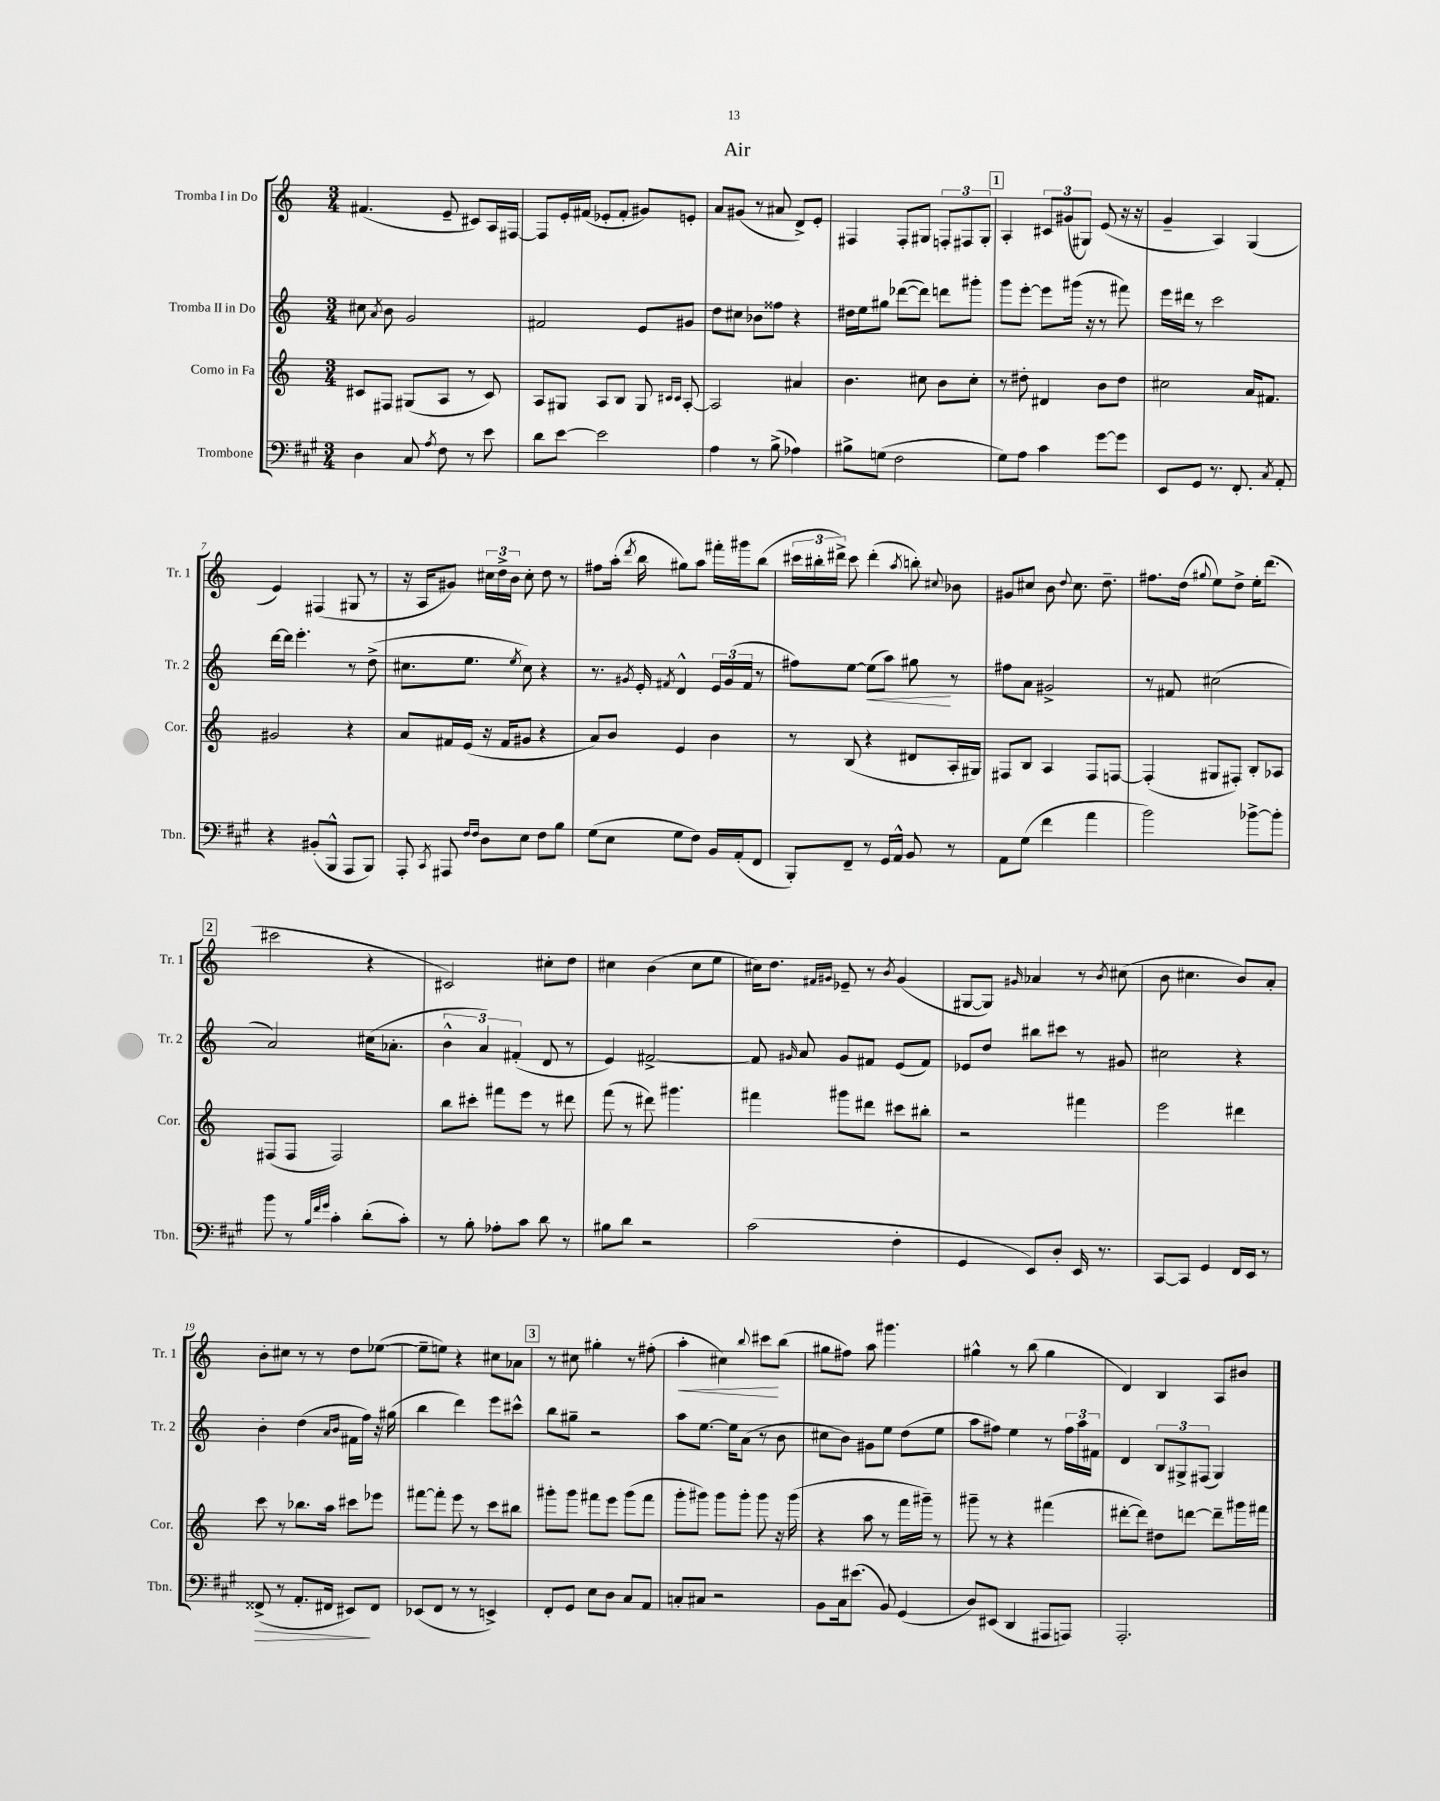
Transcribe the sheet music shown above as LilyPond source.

\header { title = "Air" }
<<
\new StaffGroup <<
\new Staff = "s0" \with { instrumentName = "Tromba I in Do" shortInstrumentName = "Tr. 1" } {
    \clef treble \key c \major \numericTimeSignature \time 3/4
    \autoBeamOff fis'4.( e'8-- cis'8[) a16 fis16]~ |
    fis8[ e'16-. fis'16]( ees'8[-. fis'8]-. gis'8[) e'8]-. |
    a'8[ gis'8]( r8 ais'8 d'8[->) e'8]-. |
    fis4 fis8[-. gis8] \tuplet 3/2 { f8[-. fis8 gis8]-. } |
    \mark \markup { \box "1" } a4-. \tuplet 3/2 { cis'8[ gis'8( gis8]) } e'8( r16 r16 |
    g'4-- a4) g4( |
    e'4) fis4( gis8 r8 |
    r16 a16[ gis'8]) \tuplet 3/2 { cis''16[ d''16-> b'16] } cis''8-. d''8 r8 |
    fis''8[ a''16]-.( \acciaccatura { d'''8 } b''16 gis''8[) a''8] fis'''16[-. gis'''16 b''8]( |
    \tuplet 3/2 { cis'''16[ bis''16-. dis'''16]->) } cis'''8 dis'''4-.( \acciaccatura { a''8 } b''8-.) \appoggiatura { cis''8 } bes'8 |
    gis'8[ cis''8] b'8 \appoggiatura { d''8 } cis''8. d''8.-- |
    fis''8.[ d''16]( \appoggiatura { gis''8 } e''8[) d''8]-> e''16[-. d'''8.]( |
    \mark \markup { \box "2" } cis'''2 r4 |
    cis'2) cis''8[-. d''8] |
    cis''4 b'4( cis''8[ e''8] |
    cis''16[) d''8.] \grace { fis'16[ gis'16] } ees'8-- r8 \acciaccatura { b'8 } gis'4( |
    gis8[~ gis8]) \grace { gis'16 } aes'4 r8 \acciaccatura { b'8 } cis''8( |
    b'8 cis''4. b'8[) a'8]-. |
    b'8[-. cis''8] r8 r8 d''8[ ees''8]~( |
    ees''8[-- e''8]) r4 cis''8[ aes'8] |
    \mark \markup { \box "3" } r8 cis''8 gis''4-. r8 fis''8-.( |
    a''4-.\< cis''4) \appoggiatura { b''8 } cis'''8[\! b''8]( |
    gis''8[ fis''8]) a''8 gis'''4. |
    gis''4-^ r8 b''8( gis''4 |
    d'4) b4 a8[ bis'8] \bar "|." |
}
\new Staff = "s1" \with { instrumentName = "Tromba II in Do" shortInstrumentName = "Tr. 2" } {
    \clef treble \key c \major \numericTimeSignature \time 3/4
    \autoBeamOff cis''8 \acciaccatura { a'8 } b'8 g'2 |
    fis'2 e'8[ gis'8] |
    d''8[ cis''8] bes'8[ fisis''8] r4 |
    dis''16[ e''16 gis''8] des'''8[~( des'''8]) d'''8[ gis'''8]-. |
    \mark \markup { \box "1" } g'''8[ e'''8]~-. e'''8[ gis'''16]( r16 r8 fis'''8) |
    e'''16[ dis'''16] r8 c'''2 |
    d'''16[~ d'''16] e'''4.-. r8 d''8->( |
    cis''8.[ e''8.] \acciaccatura { e''8 } cis''8) r4 |
    r8. \acciaccatura { gis'8 } e'16-. \acciaccatura { fis'8 } d'4-^ \tuplet 3/2 { e'16[ gis'16( fis'16] } r8 |
    fis''8[) e''8]~ e''8[\<( a''8]) gis''8\! r8 |
    fis''8[ a'8] gis'2-> |
    r8 fis'8 cis''2( |
    \mark \markup { \box "2" } a'2) cis''16[( aes'8.]-. |
    \tuplet 3/2 { b'4-^ a'4) fis'4-.( } d'8 r8 |
    e'4) fis'2~-> |
    fis'8 \grace { gis'16 } a'8 gis'8[ fis'8] e'8[( fis'8]) |
    ees'8[ d''8] bis''8[ cis'''8] r8 gis'8 |
    cis''2 r4 |
    b'4-. d''4( \grace { a'16[ b'16] } fis'16[ f''16]) r16 gis''16( |
    b''4 d'''4) e'''8[ cis'''8]-^ |
    \mark \markup { \box "3" } b''8[ gis''8]-- r2 |
    a''8[ e''8.]~ e''16[ a'8]( r8 b'8 |
    cis''8[ b'8]) gis'8[ e''8] d''8[( e''8] |
    a''8[ fis''8]) e''4 r8 \tuplet 3/2 { fis''16[ a''16 fis'16] } |
    d'4 \tuplet 3/2 { b8[ gis8-> fis8]( } gis4) \bar "|." |
}
\new Staff = "s2" \with { instrumentName = "Corno in Fa" shortInstrumentName = "Cor." } {
    \clef treble \key c \major \numericTimeSignature \time 3/4
    \autoBeamOff cis'8[ fis8] gis8[( a8] r8 cis'8) |
    a8[ gis8] a8[ b8] gis8 \grace { cis'16[ cis'16] } a8~-. |
    a2 ais'4 |
    b'4. cis''8 b'8[ cis''8]-. |
    \mark \markup { \box "1" } r8 dis''8-. dis'4 b'8[ dis''8] |
    cis''2 a'16[ fis'8.] |
    gis'2 r4 |
    a'8[ fis'16 e'16]( r16 fis'16[ gis'8] r4 |
    a'8[) b'8] e'4 b'4 |
    r8 b8( r4 dis'8[ a16-. gis16]) |
    fis8[ b8] a4 fis8[ f8]~ |
    f4-.( gis8[ fis8]-.) b8[-. aes8] |
    \mark \markup { \box "2" } fis8[( fis8] fis2) |
    b''8[ cis'''8]-. fis'''8[ e'''8] r8 dis'''8 |
    f'''8( r8 dis'''8) gis'''4. |
    fis'''4 gis'''8[ dis'''8] cis'''8[ bis''8]-. |
    r2 fis'''4 |
    e'''2 dis'''4 |
    c'''8 r8 bes''8.[ a''16] cis'''8[ ees'''8] |
    fis'''8[~ fis'''8]-. e'''8 r8 c'''8[ bis''8] |
    \mark \markup { \box "3" } gis'''8[-. gis'''8] fis'''8[ e'''8] gis'''8[( fis'''8] |
    g'''8[-. gis'''8]) gis'''8[ gis'''8]-. gis'''8 r16 gis'''16( |
    r4 a''8 r8 f'''16[ gis'''16]--) r8 |
    gis'''8-- r8 r4 fis'''4( |
    dis'''8[~-. dis'''8]) dis''8[ d'''8]~ d'''8[-- gis'''16 fis'''16] \bar "|." |
}
\new Staff = "s3" \with { instrumentName = "Trombone" shortInstrumentName = "Tbn." } {
    \clef bass \key a \major \numericTimeSignature \time 3/4
    \autoBeamOff d4 cis8 \acciaccatura { a8 } fis8 r8 e'8 |
    d'8[ e'8]~ e'2 |
    a4 r8 b8->( aes4) |
    bis8[-> g8]( fis2 |
    \mark \markup { \box "1" } gis8[) a8] cis'4 gis'8[~ gis'8] |
    e,8[ gis,8] r8. fis,8.-. \acciaccatura { cis8 } a,8-. |
    r4 bis,8[-.( b,,8]-^ a,,8[ b,,8]) |
    a,,8-. \acciaccatura { cis,8 } ais,,8 \grace { fis16[ fis16] } d8[ e8] fis8[ b8] |
    gis8[( e8] gis8[ fis8]) b,16[ a,16-.( fis,8] |
    b,,8[-.) fis,8]-- r8 gis,16[ a,16]-^ b,8 r8 |
    a,8[ gis8]( fis'4 a'4 |
    b'2) bes'8[~-> bes'8]-. |
    \mark \markup { \box "2" } b'8 r8 \grace { b32[ fis'32 gis'32] } cis'4-. d'8[-.( cis'8]-.) |
    r8 b8-. aes8[-. cis'8] d'8 r8 |
    bis8[ d'8] r2 |
    cis'2( fis4-. |
    gis,4 e,8[) d8]-. e,16 r8. |
    cis,8[~ cis,8] gis,4 fis,16[ e,16] r8 |
    fisis,8->\>( r8 a,8.[-. fis,16] eis,8[\!) fis,8] |
    ees,8[( fis,8] r8 r8 e,4->) |
    \mark \markup { \box "3" } fis,8[-. gis,8] e8[ d8] cis8[ a,8] |
    c8[-. cis8] r2 |
    b,8[ cis16 eis'8.]( b,8) gis,4( |
    d8[) eis,8]( d,4 ais,,8[ a,,8]) |
    a,,2.-. \bar "|." |
}
>>
>>
